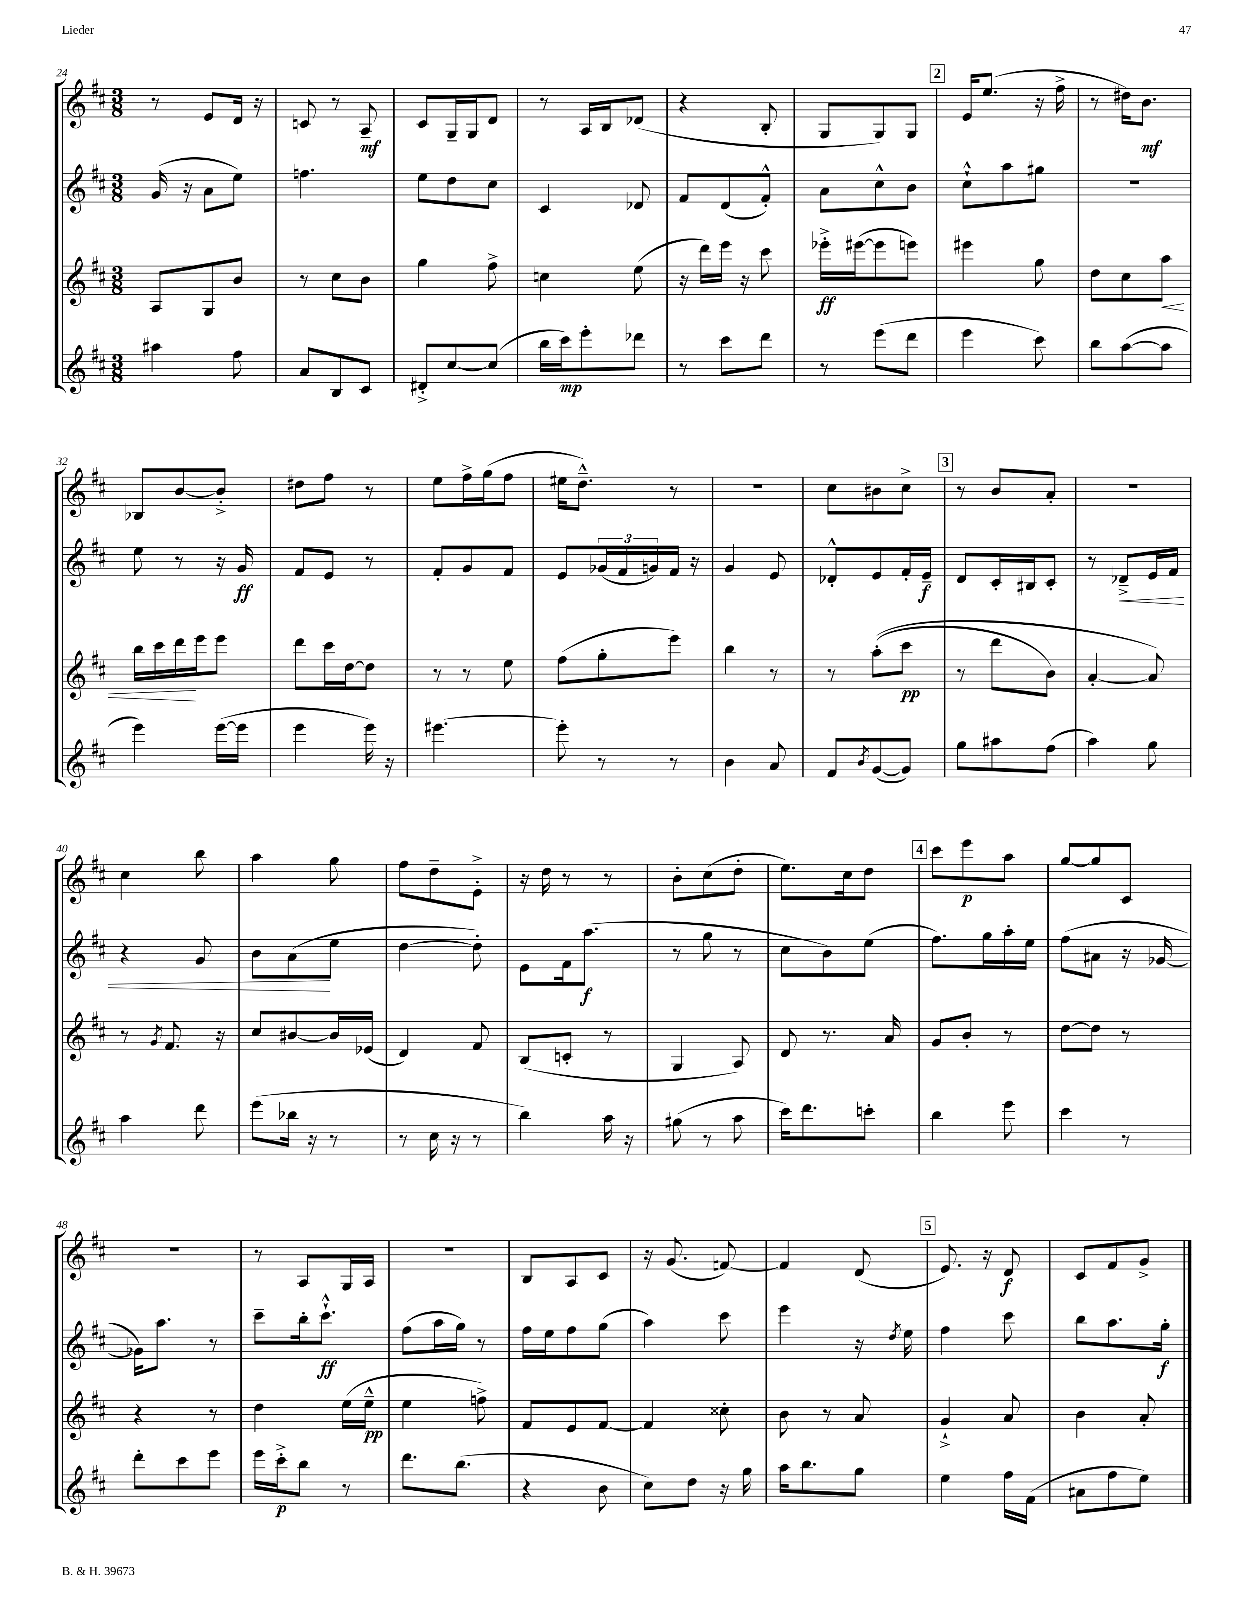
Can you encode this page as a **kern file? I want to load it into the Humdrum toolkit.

**kern	**kern	**kern	**kern
*staff4	*staff3	*staff2	*staff1
*clefG2	*clefG2	*clefG2	*clefG2
*k[f#c#]	*k[f#c#]	*k[f#c#]	*k[f#c#]
*M3/8	*M3/8	*M3/8	*M3/8
4aa#	8A	(16g	8r
.	.	16r	.
.	8G	8a	8e
8ff#	8b	8ee)	16d
.	.	.	16r
=	=	=	=
8a	8r	4.ff	8c
8B	8cc#	.	8r
8c#	8b	.	8A~
=	=	=	=
8d#'^	4gg	8ee	8c#
[8cc#	.	8dd	16G~
.	.	.	16G
(8cc#]	8ff#^	8cc#	8d
=	=	=	=
16bb	4cc	4c#	8r
16ccc#)	.	.	.
8eee'	.	.	16A
.	.	.	16B
8ddd-	(8ee	8d-	(8d-
=	=	=	=
8r	16r	8f#	4r
.	16ddd)	.	.
8ccc#	16eee	(8d	.
.	16r	.	.
8ddd	8ccc#	8f#'^^)	8B'
=	=	=	=
8r	16eee-'^	8a	8G
.	([16eee#	.	.
(8eee	8eee#]	8cc#^^	8G)
8ddd	8eee)	8b	8G
=	=	=	=
4eee	4eee#	8cc#`^^	16e
.	.	.	(8.ee
.	.	8aa	.
8ccc#)	8gg	8gg#	16r
.	.	.	16ff#^
=	=	=	=
8bb	8dd	4.r	8r
([8aa	8cc#	.	16dd#)
.	.	.	8.b
8aa]	8aa	.	.
=	=	=	=
4eee)	16bb	8ee	8B-
.	16ccc#	.	.
.	16ddd	8r	[8b
.	16eee	.	.
([16eee	8eee	16r	8b'^]
16eee]	.	16g	.
=	=	=	=
4eee	8ddd	8f#	8dd#
.	16ccc#	8e	8ff#
.	[16dd	.	.
16eee)	8dd]	8r	8r
16r	.	.	.
=	=	=	=
[4.eee#	8r	8f#'	8ee
.	8r	8g	16ff#^
.	.	.	(16gg
.	8ee	8f#	8ff#
=	=	=	=
8eee#']	(8ff#	8e	16ee#
.	.	.	8.dd~^^)
8r	8gg'	(24g-	.
.	.	24f#	.
.	.	24g)	.
8r	8eee)	16f#	8r
.	.	16r	.
=	=	=	=
4b	4bb	4g	4.r
8a	8r	8e	.
=	=	=	=
8f#	8r	8d-'^^	8cc#
8qb	.	.	.
([8g	&((8aa'	8e	8b#
8g])	8ccc#	16f#'	8cc#^
.	.	16e~	.
=	=	=	=
8gg	8r	8d	8r
8aa#	8ddd	16c#'	8b
.	.	16B#	.
(8ff#	8b)	8c#'	8a'
=	=	=	=
4aa)	[4a'	8r	4.r
.	.	8d-~^	.
8gg	8a]&)	16e	.
.	.	16f#	.
=	=	=	=
4aa	8r	4r	4cc#
.	8qg	.	.
.	8.f#	.	.
8ddd	.	8g	8bb
.	16r	.	.
=	=	=	=
(8eee	8cc#	8b	4aa
16bb-	[8b#	(8a	.
16r	.	.	.
8r	16b#]	8ee	8gg
.	(16e-	.	.
=	=	=	=
8r	4d)	[4dd	8ff#
16cc#	.	.	8dd~
16r	.	.	.
8r	8f#	8dd'])	8e'^
=	=	=	=
4bb)	(8B	8e	16r
.	.	.	16dd
.	8c'	16f#	8r
.	.	(8.aa	.
16aa	8r	.	8r
16r	.	.	.
=	=	=	=
(8gg#	4G	8r	8b'
8r	.	8gg	(8cc#
8aa	8A)	8r	8dd'
=	=	=	=
16ccc#)	8d	8cc#	8.ee)
8.ddd	.	.	.
.	8.r	8b)	.
.	.	.	16cc#
8ccc'	.	(8ee	8dd
.	16a	.	.
=	=	=	=
4bb	8g	8.ff#)	8ccc#
.	8b'	.	8eee
.	.	16gg	.
8eee	8r	16aa'	8aa
.	.	16ee	.
=	=	=	=
4ccc#	[8dd	(8ff#	[8gg
.	8dd]	8a#	8gg]
8r	8r	16r	8c#
.	.	[16g-	.
=	=	=	=
8ddd'	4r	16g-])	4.r
.	.	8.aa	.
8ccc#	.	.	.
8eee	8r	8r	.
=	=	=	=
16eee	4dd	8ccc#~	8r
16ccc#'^	.	.	.
8bb	.	16bb'	8A
.	.	8.ccc#`^^	.
8r	(16ee	.	16G
.	16ee~^^	.	16A
=	=	=	=
8.ddd	4ee	(8ff#	4.r
.	.	16aa	.
(8.bb	.	16gg)	.
.	8ff^)	8r	.
=	=	=	=
4r	8f#	16ff#	8B
.	.	16ee	.
.	8e	8ff#	8A
8b	[8f#	(8gg	8c#
=	=	=	=
8cc#)	4f#]	4aa)	16r
.	.	.	(8.g
8dd	.	.	.
16r	8cc##'	8ccc#	[8f)
16gg	.	.	.
=	=	=	=
16aa	8b	4eee	4f]
8.bb	.	.	.
.	8r	.	.
8gg	8a	16r	(8d
.	.	8qdd	.
.	.	16ee	.
=	=	=	=
4ee	4g`^	4ff#	8.e)
.	.	.	16r
16ff#	8a	8ccc#	8d
(16f#	.	.	.
=	=	=	=
8a#	4b	8bb	8c#
8ff#	.	8.aa	8f#
8ee)	8a'	.	8g^
.	.	16gg'	.
==	==	==	==
*-	*-	*-	*-
